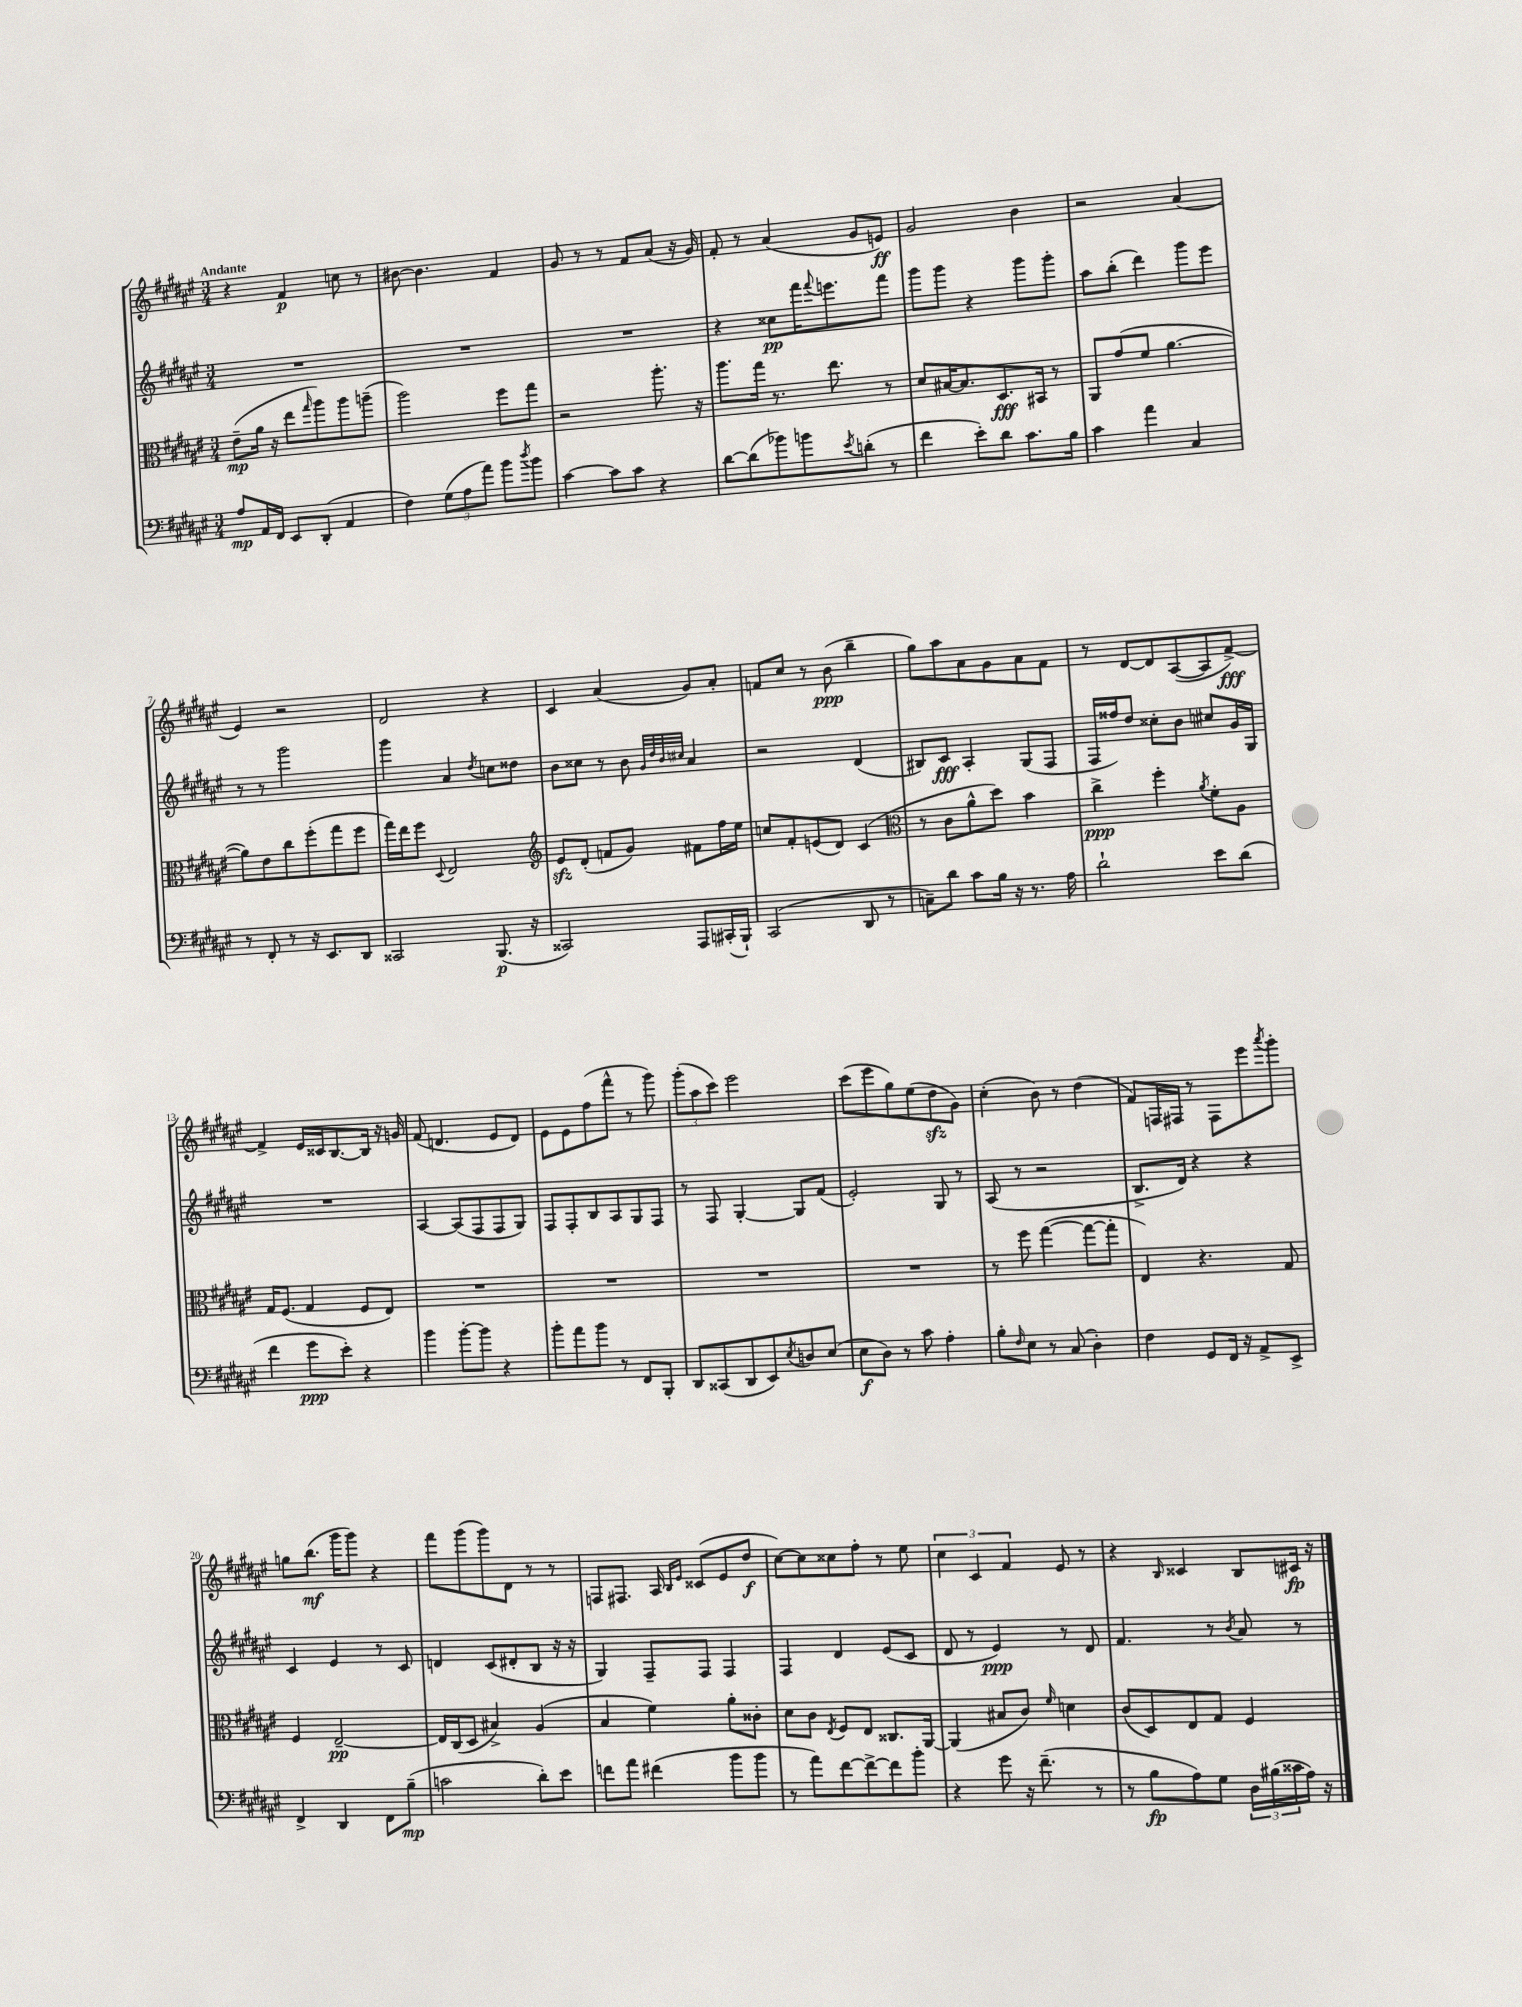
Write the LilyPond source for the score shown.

<<
\new StaffGroup <<
\new Staff = "s0" {
    \clef treble \key fis \major \numericTimeSignature \time 3/4 \tempo "Andante"
    r4 fis'4\p c''8 r8 |
    bis'8~ bis'4. fis'4 |
    gis'8 r8 r8 fis'8 ais'8( r16 gis'16) |
    fis'8-. r8 ais'4( gis'8 e'8\ff) |
    gis'2 b'4 |
    r2 ais'4( |
    eis'4) r2 |
    dis'2 r4 |
    cis'4 ais'4( gis'8) ais'8-. |
    f'8 cis''8 r8 b'8\ppp( b''4-- |
    gis''8) ais''8 ais'8 gis'8 ais'8 fis'8 |
    r8 dis'8~ dis'8 ais8~( ais8 fis'8~->\fff) |
    fis'4-> eis'16 cisis'16 b8.~ b16 r16 g'16 |
    fis'8( d'4. eis'8 d'8) |
    eis'8 eis'8 fis''8( fis'''8-^ r8 gis'''8) |
    \tuplet 3/2 { gis'''8-.( ais''8 cis'''8) } eis'''2 |
    cis'''8( eis'''8 gis''8) eis''8( dis''8\sfz gis'8) |
    cis''4-.( b'8) r8 dis''4( |
    fis'8) f16 fis16 r8 fis8 eis'''8 \acciaccatura { ais'''8 } gis'''8-. |
    g''8 b''8.\mf( gis'''16 gis'''8) r4 |
    fis'''8 gis'''8( gis'''8) dis'8 r8 r8 |
    f8 fis8. ais16 \grace { b16 eis'16 } cisis'8( eis'8 dis''8\f |
    cis''8~) cis''8 cisis''8 fis''8-. r8 eis''8 |
    \tuplet 3/2 { cis''4 cis'4 fis'4 } eis'8 r8 |
    r4 \grace { b16 } cisis'4 b8 cis'16\fp r16 \bar "|." |
}
\new Staff = "s1" {
    \clef treble \key fis \major \numericTimeSignature \time 3/4
    R2. |
    R2. |
    R2. |
    r4 cisis''8\pp fis'''16 \appoggiatura { fis'''8 } e'''8. fis'''8 |
    gis'''8 gis'''8 r4 gis'''8 gis'''8-. |
    ais''8 b''8-.( dis'''4) gis'''8 eis'''8 |
    r8 r8 gis'''2 |
    gis'''4 ais'4 \acciaccatura { dis''8 } c''8 disis''8 |
    b'8 cisis''8 r8 b'8 \grace { gis'32 dis''32 b'32 cis''32 } ais'4 |
    r2 dis'4( |
    bis8) cis'8\fff ais4-. gis8( fis8 |
    fis16 fisis''16) dis''8 cisis''8-. b'8 cis''8 gis'16 gis16 |
    R2. |
    ais4~ ais8( fis8 fis8 gis8) |
    fis8 fis8-. b8 ais8 gis8 fis8 |
    r8 fis8 gis4~-. gis8 fis'8( |
    eis'2-.) gis8 r8 |
    ais8( r8 r2 |
    b8.-> dis'16) r4 r4 |
    cis'4 eis'4 r8 cis'8 |
    d'4 cis'8( dis'8-. b8 r16 r16 |
    gis4) fis8-- fis8 fis4 |
    fis4 dis'4 eis'8( cis'8 |
    dis'8 r8 eis'4\ppp) r8 dis'8 |
    fis'4. r8 \acciaccatura { b'8 } ais'8 r8 \bar "|." |
}
\new Staff = "s2" {
    \clef alto \key fis \major \numericTimeSignature \time 3/4
    eis'8--\mp( ais'16 r16 eis''8 \grace { gis''16 } ais''8) ais''8 a''8--( |
    ais''2) fis''8 gis''8 |
    r2 ais''8.-. r16 |
    ais''8. gis''16 r8. eis''8. r8 |
    dis'8 bis16~ bis8. dis8.\fff bis,16 r8 |
    ais,8 gis'8( fis'8 ais'4.~ |
    ais'8) eis'8 cis''8 fis''8-.( gis''8 fis''8 |
    gis''16) eis''16 fis''8 \appoggiatura { dis8 } eis2 |
    \clef treble eis'8\sfz dis'8-.( f'8 gis'8) fis'8 fis''16 eis''16 |
    c''8 fis'8-. e'8( dis'8) cis'4( |
    \clef alto r8 cis'8 ais'8-^ dis''8) b'4 |
    cis''4->\ppp fis''4-. \acciaccatura { ais'8 } fis'8-. ais8 |
    gis16 fis8.( gis4 fis8 eis8) |
    R2. |
    R2. |
    R2. |
    R2. |
    r8 fis''8 gis''4~( gis''8~ gis''8-. |
    eis4) r4. gis8 |
    fis4 eis2~--\pp |
    eis16 cis16( dis8 bis4->) ais4( |
    b4 fis'4) ais'8-. cisis'8-. |
    dis'8 cis'8 \acciaccatura { eis8 } fis8 eis8 cisis8. ais,16~ |
    ais,4( bis8 cis'8) \grace { fis'16 } d'4 |
    cis'8( dis8) eis8 gis8 fis4 \bar "|." |
}
\new Staff = "s3" {
    \clef bass \key fis \major \numericTimeSignature \time 3/4
    ais8\mp ais,16 fis,16 eis,8 dis,8-.( ais,4 |
    fis4) \tuplet 3/2 { gis8( ais8 ais'8) } b'8 \acciaccatura { dis''8 } b'8 |
    cis'4~ cis'8 cis'8 r4 |
    dis'8~ dis'8( bes'8) b'8 \acciaccatura { eis'8 } d'8-.( r8 |
    fis'4 eis'8-.) dis'8 cis'8. b16 |
    cis'4 ais'4 cis4 |
    r8 fis,8-. r8 r16 eis,8. dis,8 |
    cisis,2 b,,8.\p( r16 |
    cisis,2) ais,,8 cis,16-.( b,,16-!) |
    cis,2( dis,8 r8 |
    c8--) dis'8 cis'8 b16 r16 r8. ais16 |
    dis'2-! eis'8 dis'8( |
    fis'4 gis'8\ppp eis'8-.) r4 |
    b'4 b'8~-. b'8 r4 |
    b'8-. ais'8 b'8 r8 fis,8 b,,8-. |
    dis,8 cisis,8( dis,8 eis,8) \acciaccatura { eis8 } d8 eis8( |
    eis8\f dis8) r8 cis'8 ais4-. |
    b8-. \grace { fis16 } eis8 r8 cis8( dis4-.) |
    fis4 gis,8 fis,16 r16 ais,8-> eis,8-> |
    fis,4-> dis,4 fis,8 b8--\mp( |
    c'2 dis'8-.) eis'8 |
    f'8 ais'8 fis'4( b'8 b'8 |
    r8 ais'8) fis'8~ fis'8~-> fis'8 b'8-. |
    r4 gis'8 r16 fis'8.--( r8 |
    r8 b8\fp ais8) gis8 \tuplet 3/2 { dis16 bis16( cisis'16 } ais16) r16 \bar "|." |
}
>>
>>
